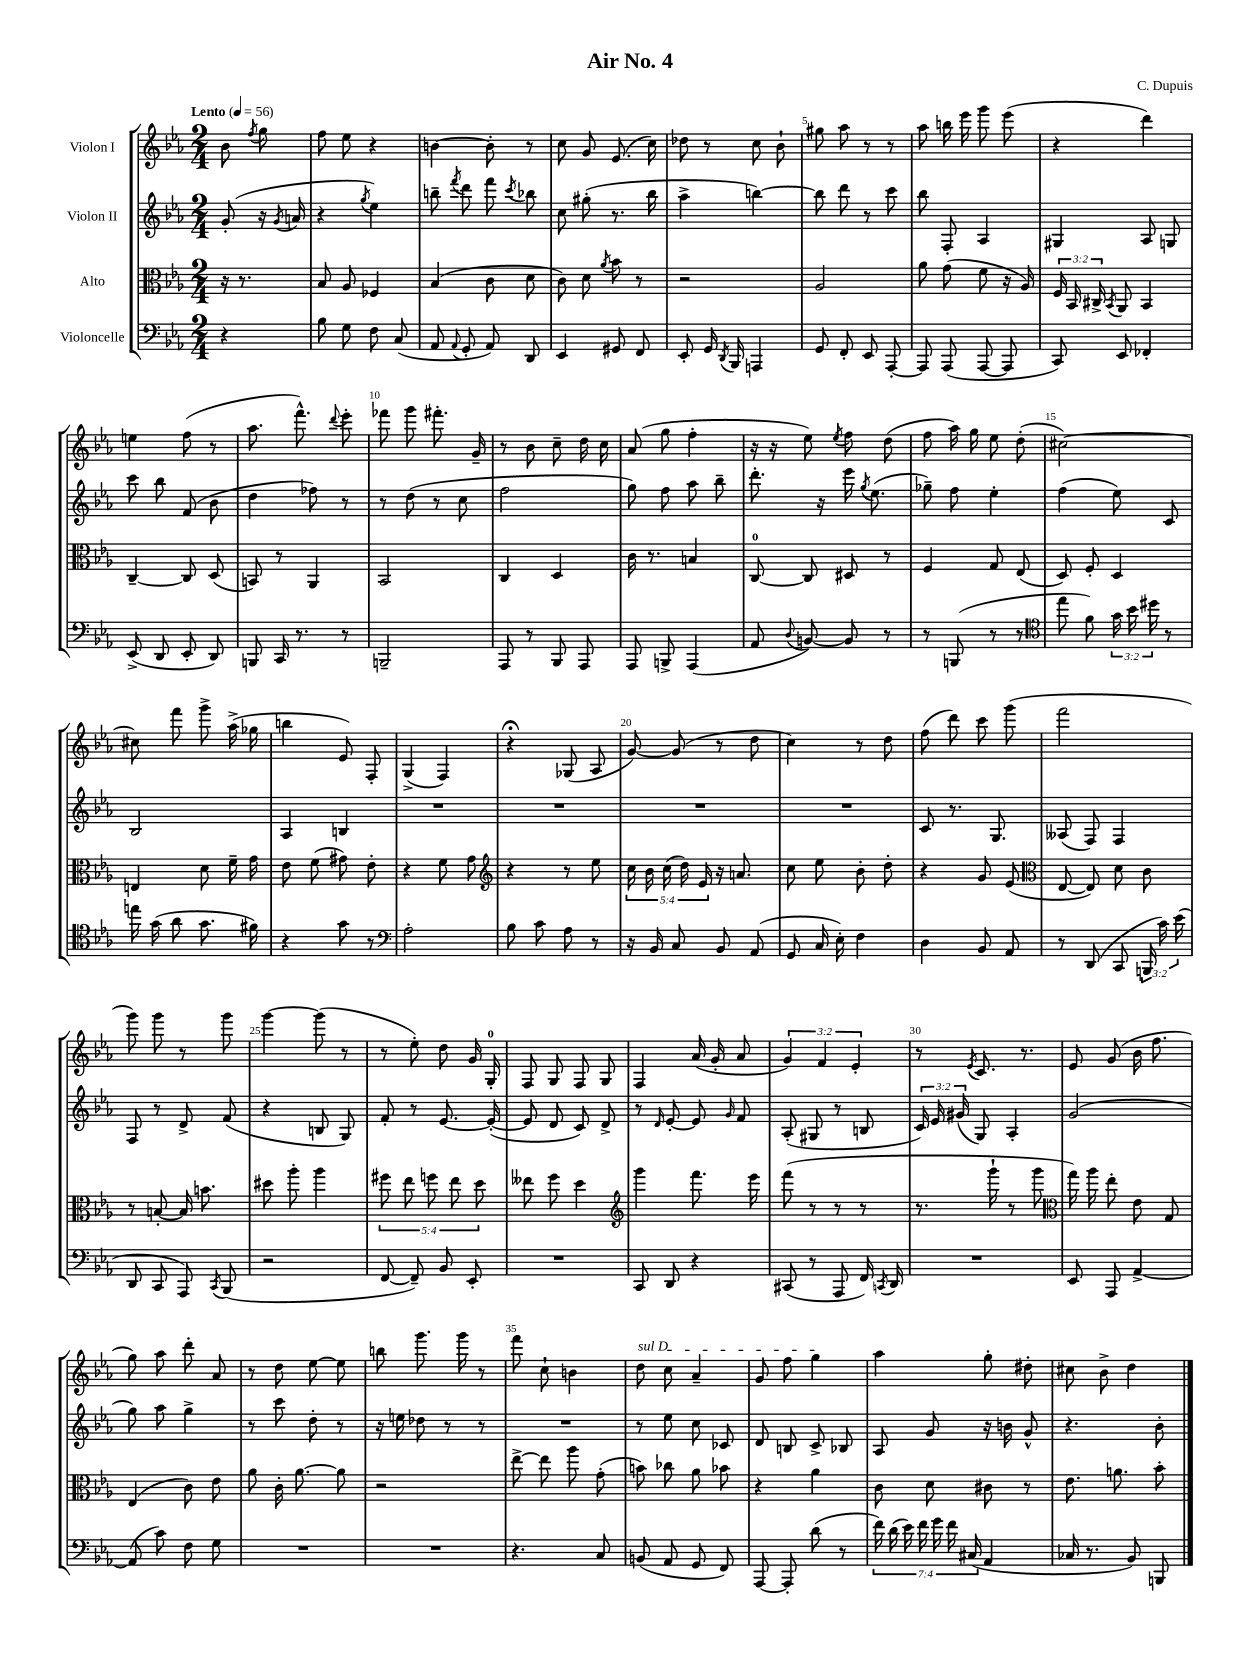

**kern	**kern	**kern	**kern
*staff4	*staff3	*staff2	*staff1
*clefF4	*clefC3	*clefG2	*clefG2
*k[b-e-a-]	*k[b-e-a-]	*k[b-e-a-]	*k[b-e-a-]
*M2/4	*M2/4	*M2/4	*M2/4
*MM56	*MM56	*MM56	*MM56
4r	16r	(8g'	8b-
.	8.r	.	.
.	.	.	8qff
.	.	16r	8gg
.	.	8qg	.
.	.	16a	.
=	=	=	=
8B-	8B-	4r	8ff
8G	8A-	.	8ee-
.	.	8qgg	.
8F	4F-	4ee-)	4r
(8C	.	.	.
=	=	=	=
8AA-	(4B-	8bb~	[4b
8qqAA-	.	8qfff	.
8GG'	.	8ddd	.
8AA-)	8c	8fff	8b']
.	.	8qccc	.
8DD	8d	8bb-	8r
=	=	=	=
4EE-	8c)	8cc	8cc
.	8d	(8gg#'	8g
.	8qa-	.	.
8GG#	8b-	8.r	(8.e-
8FF	8r	.	.
.	.	16bb-	16cc)
=	=	=	=
8EE-'	2r	4aa-^	8dd-
16GG	.	.	8r
8qDD	.	.	.
16BBB-	.	.	.
4AAA	.	[4bb)	8cc
.	.	.	8b-`
=	=	=	=
8GG	2A-	8bb]	8gg#
8FF'	.	8ddd	8aa-
8EE-	.	8r	8r
[8AAA-'	.	8ccc	8r
=	=	=	=
8AAA-]	8a-	8bb-	8aa-
(8AAA-	(8g	8F'	16bb
.	.	.	16eee-
[8AAA-	8f	4A-	8ggg
8AAA-]	16r	.	(8eee-
.	16A-)	.	.
=	=	=	=
8CC)	24F	4G#	4r
.	24BB-	.	.
.	24C#^	.	.
.	8qBB-	.	.
8EE-	8AA-	.	.
4FF-'	4BB-	8A-	4ddd)
.	.	8G	.
=	=	=	=
(8EE-^	[4C~	8ccc	4ee
8DD	.	8bb-	.
8EE-'	8C]	(8f	(8ff
8DD)	(8D	8b-	8r
=	=	=	=
8BBB	8BB)	4dd	8.aa-
16CC	8r	.	.
8.r	.	.	8.fff^^)
.	4AA-	8ff-)	.
.	.	.	8qqddd
8r	.	8r	8eee-'
=	=	=	=
2BBB~	2BB-	8r	8fff-
.	.	(8dd	8ggg
.	.	8r	8.fff#'
.	.	8cc	.
.	.	.	16g~
=	=	=	=
8AAA-	4C	2ff	8r
8r	.	.	8b-
8BBB-	4D	.	8cc~
8AAA-	.	.	16dd
.	.	.	16cc
=	=	=	=
8AAA-	16c	8gg)	(8a-
.	8.r	.	.
8BBB^	.	8ff	8gg
(4AAA-	4B	8aa-	4ff'
.	.	8bb-~	.
=	=	=	=
8AA-	[8C	8.ddd'	16r
.	.	.	16r
8qqD	.	.	.
[8BB)	8C]	.	8ee-)
.	.	16r	.
.	.	.	8qee-
8BB]	8D#	16eee-	8ff
.	.	8qgg	.
.	.	(8.ee-	.
8r	8r	.	(8dd
=	=	=	=
8r	4F	8gg-~)	8ff
(8BBB	.	8ff	16aa-)
.	.	.	16gg
8r	8G	4ee-'	8ee-
8r	(8E-	.	(8dd'
=	=	=	=
*clefC4	*	*	*
8ee-	8D)	(4ff	[2cc#)
8f)	8F'	.	.
24g	4D	8ee-)	.
24b-	.	.	.
24dd#	.	.	.
8r	.	8c	.
=	=	=	=
16ee	4E	2B-	8cc#]
(16g	.	.	.
8a-	.	.	8fff
8.g	8d	.	8ggg^
.	16f~	.	(16aa-^
16f#)	16g	.	16gg-
=	=	=	=
4r	8e-	4A-	4bb
.	(8f	.	.
8g	8g#)	4B	8e-)
8r	8e-'	.	8F'
=	=	=	=
*clefF4	*	*	*
2A-'	4r	2r	(4G^
.	8f	.	4F)
.	8g	.	.
=	=	=	=
*	*clefG2	*	*
8B-	4r	2r	4r;
8c	.	.	.
8A-	8r	.	(8G-
8r	8ee-	.	8A-
=	=	=	=
16r	20cc	2r	[8g)
.	20b-	.	.
16BB-	.	.	.
.	(20cc	.	.
8C	.	.	(8g]
.	20dd)	.	.
.	20e-	.	.
8BB-	16r	.	8r
.	8.a	.	.
(8AA-	.	.	8dd
=	=	=	=
8GG	8cc	2r	4cc)
16C	8ee-	.	.
16E-')	.	.	.
4F	8b-'	.	8r
.	8dd'	.	8dd
=	=	=	=
4D	4r	8c	(8ff
.	.	8.r	8ddd)
8BB-	8g	.	8ccc
.	.	8.G	.
8AA-	(8e-	.	(8ggg
=	=	=	=
*	*clefC3	*	*
8r	[8E-	(8A--	2fff
(8DD	8E-])	8F)	.
8CC	8d	4F	.
24BBB	8c	.	.
24c)	.	.	.
(24e-	.	.	.
=	=	=	=
8DD	8r	8F	8ggg)
8CC	[8B'	8r	8ggg
8AAA-)	16B]	8d^	8r
.	8.b	.	.
8qCC	.	.	.
(8BBB-	.	(8f	8ggg
=	=	=	=
2r	8dd#	4r	[4ggg
.	8aa-'	.	.
.	4aa-	8B	(8ggg]
.	.	8G)	8r
=	=	=	=
[8FF	10ff#	8f'	8r
.	10ee-	.	.
8FF~])	.	8r	8ee-')
.	10ff	.	.
8BB-	.	[8.e-	8dd
.	10ee-	.	.
8EE-'	.	.	16g
.	10dd	.	.
.	.	(16e-'_	16G'
=	=	=	=
2r	8ee--	8e-]	8F
.	8ff	8d	8G
.	4dd	8c)	8F
.	.	8d^	8G
=	=	=	=
*	*clefG2	*	*
8CC	4ggg	8r	4F
.	.	16qqd	.
8DD	.	[8e-'	.
4r	8.fff	8e-]	(16a-
.	.	.	16g'
.	.	16qqg	.
.	.	8f	8a-
.	16eee-	.	.
=	=	=	=
(8CC#	(8fff	(8A-'	6g)
8r	8r	8G#	.
.	.	.	6f
8AAA-	8r	8r	.
.	.	.	6e-'
16FF)	8r	8B	.
8qCC	.	.	.
16DD	.	.	.
=	=	=	=
2r	8.r	24c)	8r
.	.	24e-	.
.	.	(24g#	.
.	.	.	8qe-
.	.	8G)	8.c
.	16ggg`	.	.
.	8r	4A-'	.
.	.	.	8.r
.	8ggg	.	.
=	=	=	=
*	*clefC3	*	*
8EE-	16gg)	(2g	8e-
.	16aa-	.	.
8AAA-	8ee-'	.	(8g
[4AA-^	8e-	.	16b-
.	.	.	8.ff
.	8G	.	.
=	=	=	=
(8AA-]	(4E-	8gg)	8gg)
8c)	.	8aa-	8aa-
8F	8c)	4gg^	8ddd'
8G	8e-	.	8a-
=	=	=	=
2r	8a-	8r	8r
.	16c'	8ccc	8dd
.	[8.a-	.	.
.	.	8dd'	[8ee-
.	8a-]	8r	8ee-]
=	=	=	=
2r	2r	16r	8bb
.	.	16ee	.
.	.	8dd-	8.ggg
.	.	8r	.
.	.	.	16ggg
.	.	8r	8r
=	=	=	=
4.r	[8ee-^	2r	8fff
.	8ee-]	.	8cc`
.	8aa-	.	4b
8C	(8g'	.	.
=	=	=	=
(8BB	8b)	8r	8dd
8AA-	8cc-	8ee-	8cc
8GG	8a-	8cc	4a-~
8FF)	8b-	8c-	.
=	=	=	=
[8AAA-	4r	8d	8g
8AAA-']	.	8B	8ff
(8d	4a-	8c^	4gg
8r	.	8B-	.
=	=	=	=
28f)	8c	8A-	4aa-
(28d	.	.	.
28e-)	.	.	.
28f	.	.	.
.	8d	8g	.
28g	.	.	.
28f	.	.	.
(28C#	.	.	.
4AA-	8c#	16r	8gg'
.	.	16b	.
.	8r	8g^^	8dd#'
=	=	=	=
16C-	8.e-	4.r	8cc#
8.r	.	.	.
.	.	.	8b-^
.	8.a	.	.
8BB-)	.	.	4dd
8BBB	8b-'	8b-'	.
==	==	==	==
*-	*-	*-	*-
